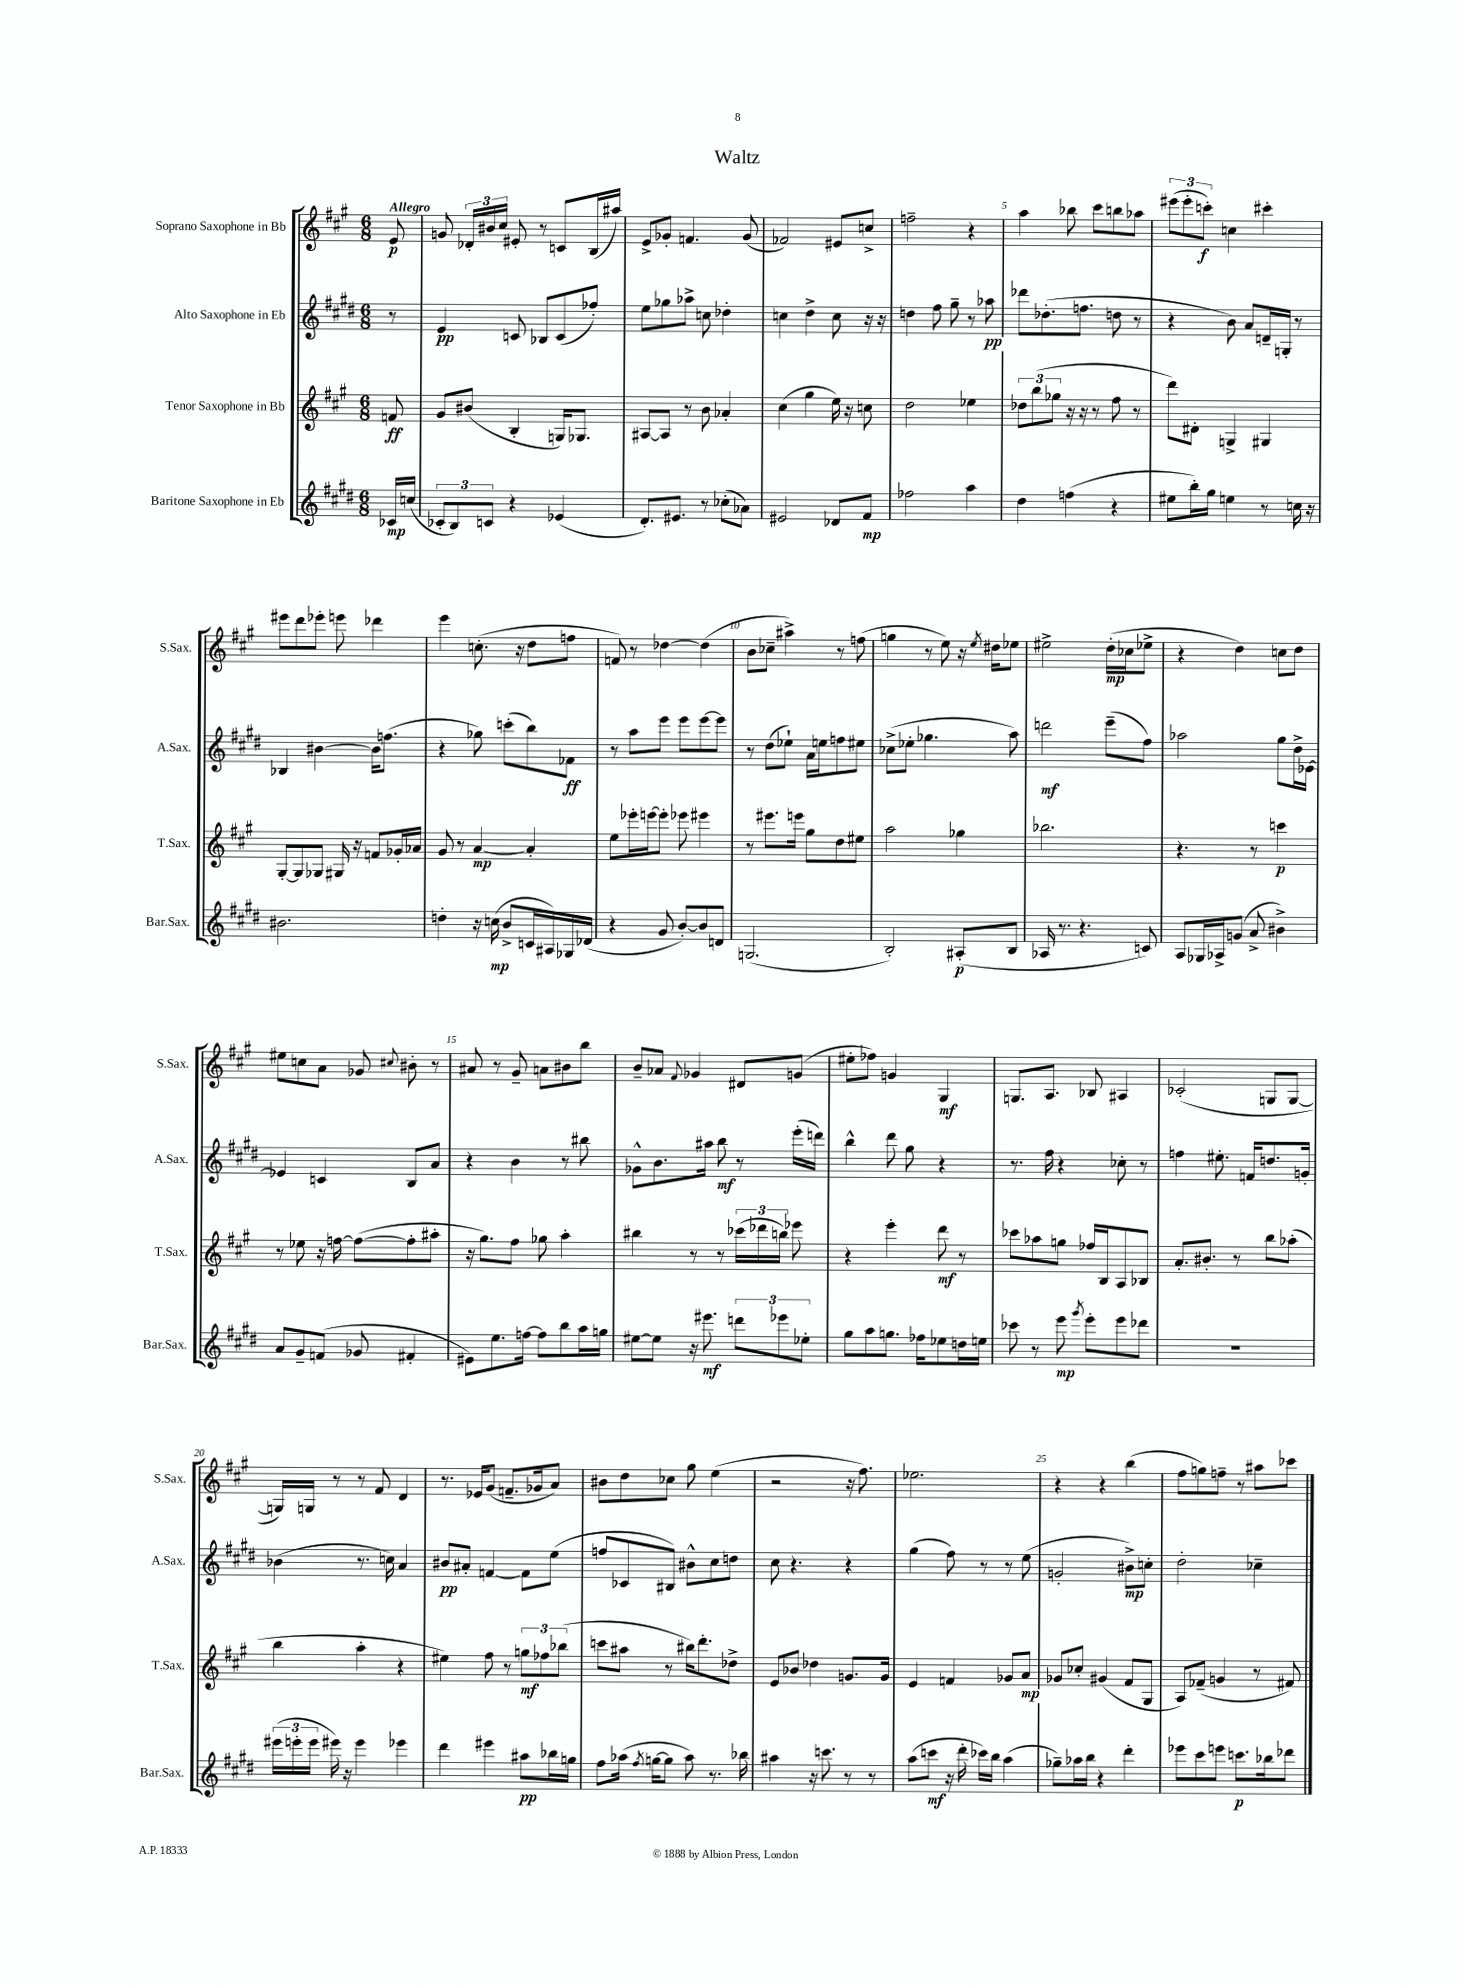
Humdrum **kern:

**kern	**dynam	**kern	**dynam	**kern	**dynam	**kern	**dynam
*part4	*part4	*part3	*part3	*part2	*part2	*part1	*part1
*staff4	*staff4	*staff3	*staff3	*staff2	*staff2	*staff1	*staff1
*I"Baritone Saxophone in Eb	*	*I"Tenor Saxophone in Bb	*	*I"Alto Saxophone in Eb	*	*I"Soprano Saxophone in Bb	*
*I'Bar.Sax.	*	*I'T.Sax.	*	*I'A.Sax.	*	*I'S.Sax.	*
*clefG2	*	*clefG2	*	*clefG2	*	*clefG2	*
*k[f#c#g#d#]	*	*k[f#c#g#]	*	*k[f#c#g#d#]	*	*k[f#c#g#]	*
*M6/8	*	*M6/8	*	*M6/8	*	*M6/8	*
=	=	=	=	=	=	=	=
!	!	!	!	!	!	!LO:TX:a:B:t=Allegro	!
16c-X/LL	mp	8fn/	ff	8r	.	8e/	p
(16ccn/JJ	.	.	.	.	.	.	.
=1	=1	=1	=1	=1	=1	=1	=1
12c-X'/L	.	8g#/L	.	4e/	pp	8gn/	.
12B/)	.	.	.	.	.	.	.
.	.	(8b#X/J	.	.	.	24d-X'/LL	.
12cn/J	.	.	.	.	.	24b#X/	.
.	.	.	.	.	.	24cc#/JJ	.
4r	.	4B'/	.	8cn/	.	8e#X'/	.
.	.	.	.	8B-X/L	.	8r	.
(4e-X/	.	16Gn/KL)	.	(8c/	.	8cn/L	.
.	.	8.G-X/J	.	.	.	.	.
.	.	.	.	8ff-X'/J)	.	(16B/L	.
.	.	.	.	.	.	16aa#X/JJ)	.
=2	=2	=2	=2	=2	=2	=2	=2
8.d#'/L)	.	[8A#X/L	.	8ee\L	.	8e^/L	.
.	.	8A#/J]	.	8gg-X\	.	8g-X'/J	.
8.e#X/J	.	.	.	.	.	.	.
.	.	8r	.	8aa-X^\J	.	4.fn/	.
8r	.	8b\	.	8ccn\	.	.	.
(8cc-X'\L	.	4a-X'/	.	4dd-X'\	.	.	.
8a-X\J)	.	.	.	.	.	(8g-/	.
=3	=3	=3	=3	=3	=3	=3	=3
2e#X/	.	(4cc#\	.	4ccn\	.	2f-X/)	.
.	.	4gg#\	.	4dd#^\	.	.	.
8d-X/L	.	16ee\)	.	8cc\	.	8e#X/L	.
.	.	16r	.	.	.	.	.
8f#/J	mp	8ccn\	.	16r	.	8ccn^/J	.
.	.	.	.	16r	.	.	.
=4	=4	=4	=4	=4	=4	=4	=4
2ff-X\	.	2dd\	.	4ddn\	.	2ffn~\	.
.	.	.	.	8ff#\	.	.	.
.	.	.	.	8gg#~\	.	.	.
4aa\	.	4ee-X\	.	8r	.	4r	.
.	.	.	.	8aa-X\	pp	.	.
=5	=5	=5	=5	=5	=5	=5	=5
4dd#\	.	12dd-X\L	.	8ddd-X\L	.	4aa\	.
.	.	(12bb\	.	.	.	.	.
.	.	.	.	(8.dd-X'\	.	.	.
.	.	12gg-X\J	.	.	.	.	.
(4ffn\	.	16r	.	.	.	8bb-X\	.
.	.	16r	.	8.ffn\J	.	.	.
.	.	8r	.	.	.	8ccc#\L	.
4r	.	8ff#\	.	8ddn\	.	8bbn\	.
.	.	8r	.	8r	.	8aa-X\J	.
=6	=6	=6	=6	=6	=6	=6	=6
8ee#X\L	.	8ddd\L)	.	4r	.	(12eee#X\L	.
.	.	.	.	.	.	12eee#'\	.
16bb'\L)	.	8d#X'\J	.	.	.	.	.
.	.	.	.	.	.	12cccn'\J)	f
16gg#\JJ	.	.	.	.	.	.	.
4een\	.	4Gn^/	.	8b\)	.	4ccn\	.
.	.	.	.	8a/L	.	.	.
8r	.	4G#X/	.	16dn~/L	.	4ccc#X'\	.
.	.	.	.	16Gn'/JJ	.	.	.
16ccn\	.	.	.	8r	.	.	.
16r	.	.	.	.	.	.	.
!!LO:LB:g=z
=7	=7	=7	=7	=7	=7	=7	=7
2.b#X\	.	[8G#'/L	.	4B-X/	.	8eee#X\L	.
.	.	8G#/]	.	.	.	8ddd\	.
.	.	8G-X/J	.	[4b#X\	.	8eee-X'\J	.
.	.	16G#X/	.	.	.	8eeen\	.
.	.	16r	.	.	.	.	.
.	.	8fn/L	.	16b#\KL]	.	4ddd-X\	.
.	.	.	.	(8.ffn\J	.	.	.
.	.	16g-X'/L	.	.	.	.	.
.	.	16a-X/JJ	.	.	.	.	.
=8	=8	=8	=8	=8	=8	=8	=8
4ddn'\	.	8g#/	.	4r	.	4eee\	.
.	.	8r	.	.	.	.	.
16r	.	[4a/	mp	8gg-X\)	.	(8.ccn'\	.
(16ccn\	mp	.	.	.	.	.	.
8b^/L	.	.	.	(8cccn'\L	.	.	.
.	.	.	.	.	.	16r	.
16cn/L	.	4a'/]	.	8bb\)	.	8dd\L	.
16A#X/)	.	.	.	.	.	.	.
16G-X/	.	.	.	8f-X\J	ff	8ffn\J	.
(16d-X/JJ	.	.	.	.	.	.	.
=9	=9	=9	=9	=9	=9	=9	=9
4r	.	8ee\L	.	8r	.	8fn/)	.
.	.	16eee-X'\L	.	8aa\L	.	8r	.
.	.	[16eeen\J	.	.	.	.	.
8g#/	.	8eee'\J]	.	8eee\J	.	[4dd-X\	.
[8b'/L)	.	8eee-X\	.	8eee\L	.	.	.
8b/]	.	4eee#X\	.	[8eee\	.	(4dd-\]	.
8dn/J	.	.	.	8eee\J]	.	.	.
=10	=10	=10	=10	=10	=10	=10	=10
(2.Gn/	.	8r	.	8r	.	8b\L	.
.	.	8.eee#X\L	.	(8dd#\L	.	8cc-X~\J	.
.	.	.	.	8ee-X`\J)	.	4aa#X^\)	.
.	.	16eeen\Jk	.	.	.	.	.
.	.	8gg#\L	.	16a\LL	.	.	.
.	.	.	.	16een\J	.	.	.
.	.	8dd\	.	8ffn\	.	8r	.
.	.	8ee#X\J	.	8ee#X\J	.	(8ffn\	.
=11	=11	=11	=11	=11	=11	=11	=11
2B'/)	.	2aa\	.	(8cc-X^\L	.	4ggn\	.
.	.	.	.	8ee-X'\J	.	.	.
.	.	.	.	4.gg-X\	.	8r	.
.	.	.	.	.	.	8ee\)	.
(8A#X'/L	p	4gg-X\	.	.	.	16r	.
.	.	.	.	.	.	8qee/	.
.	.	.	.	.	.	16dd#X\KL	.
8B/J	.	.	.	8aa\)	.	8ee-X\J	.
=12	=12	=12	=12	=12	=12	=12	=12
16A-X/	.	2.bb-X\	.	2dddn\	mf	2ee#X^\	.
8.r	.	.	.	.	.	.	.
4.r	.	.	.	.	.	.	.
.	.	.	.	(8eee~\L	.	(16dd'\LL	mp
.	.	.	.	.	.	16cc-X\J	.
8cn/)	.	.	.	8ff#\J)	.	8ee-X^\J	.
=13	=13	=13	=13	=13	=13	=13	=13
8A/L	.	4.r	.	2aa-X\	.	4r	.
16G-X/L	.	.	.	.	.	.	.
16A-X^/J	.	.	.	.	.	.	.
(8gn/J	.	.	.	.	.	4dd\)	.
8a^/	.	8r	.	.	.	.	.
4b#X^\)	.	4cccn\	p	8gg#\L	.	8ccn\L	.
.	.	.	.	16dd#^\L	.	8dd\J	.
.	.	.	.	[16e-X\JJ	.	.	.
!!LO:LB:g=z
=14	=14	=14	=14	=14	=14	=14	=14
8a/L	.	8r	.	4e-X/]	.	8ee#X\L	.
8g#~/	.	8ee-X\	.	.	.	8ccn\	.
(8fn/J	.	16r	.	4cn/	.	8a\J	.
.	.	[16ffn\	.	.	.	.	.
8g-X/	.	(8ff\L_	.	.	.	8g-X/	.
.	.	.	.	.	.	8qqcc#X/	.
4f#X'/	.	8ff'\]	.	8B/L	.	8b#X'\	.
.	.	8aa#X'\J	.	8a/J	.	8r	.
=15	=15	=15	=15	=15	=15	=15	=15
8e#X\L)	.	16r	.	4r	.	8a#X/	.
.	.	8.gg#\L)	.	.	.	.	.
8.ee\	.	.	.	.	.	8r	.
.	.	8ff#\J	.	4b\	.	8g#~/	.
[16ffn\Jk	.	.	.	.	.	.	.
8ff\L]	.	8gg-X\	.	.	.	8an\L	.
8bb\	.	4aa'\	.	8r	.	8b#X\	.
16aa\L	.	.	.	8bb#X\	.	8bb\J	.
16ggn\JJ	.	.	.	.	.	.	.
=16	=16	=16	=16	=16	=16	=16	=16
[8ee#X\L	.	4bb#X\	.	8g-X^^\L	.	8b~/L	.
8ee#\J]	.	.	.	8.b\	.	8a-X/J	.
.	.	.	.	.	.	8qqf#/	.
16r	.	8r	.	.	.	4g-X/	.
8.eee#X\	mf	.	.	16aa#X\Jk	.	.	.
.	.	8r	.	8bb\	mf	.	.
12dddn\L	.	(24ccc-X\LL	.	8r	.	8d#X/L	.
.	.	24ddd-X\	.	.	.	.	.
12eee-X\	.	24bbn\JJ)	.	.	.	.	.
.	.	8eee-X\	.	(16eee'\LL	.	(8gn/J	.
12ee-X'\J	.	.	.	.	.	.	.
.	.	.	.	16dddn\JJ)	.	.	.
=17	=17	=17	=17	=17	=17	=17	=17
8gg#\L	.	4r	.	4bb^^\	.	8ee#X'\L	.
8aa\	.	.	.	.	.	8ff-X\J)	.
8.ggn\J	.	4eee'\	.	8ddd#\	.	4gn/	.
.	.	.	.	8gg#\	.	.	.
16ff-X\KL	.	.	.	.	.	.	.
8ee-X\	.	8ddd\	mf	4r	.	4G#/	mf
16ddn\L	.	8r	.	.	.	.	.
16een\JJ	.	.	.	.	.	.	.
=18	=18	=18	=18	=18	=18	=18	=18
8ccc-X\	.	8ccc-X\L	.	8.r	.	8.Gn/L	.
8r	.	8aa-X\	.	.	.	.	.
.	.	.	.	16ff#\	.	8.A/J	.
8eee\	mp	8ggn\J	.	4r	.	.	.
8qggg#/	.	.	.	.	.	.	.
8eee'\L	.	16ff-X/LL	.	.	.	8B-X/	.
.	.	16B/J	.	.	.	.	.
8eee\	.	8A/	.	8cc-X'\	.	4A#X/	.
8ddd-X\J	.	8B-X/J	.	8r	.	.	.
=19	=19	=19	=19	=19	=19	=19	=19
2.r	.	8.a'/L	.	4ffn\	.	(2c-X'/	.
.	.	8.b#X'/J	.	.	.	.	.
.	.	.	.	8.ee#X'\	.	.	.
.	.	8r	.	.	.	.	.
.	.	.	.	16fn/KL	.	.	.
.	.	8bb\L	.	8.ddn/	.	8Gn/L	.
.	.	(8aa-X'\J	.	.	.	[8G/J	.
.	.	.	.	16gn'/Jk	.	.	.
!!LO:LB:g=z
=20	=20	=20	=20	=20	=20	=20	=20
(24eee#X\LL	.	4bb\	.	(4b-X\	.	16Gn/LL])	.
24eeen'\	.	.	.	.	.	.	.
.	.	.	.	.	.	16Gn/JJ	.
24eee\JJ	.	.	.	.	.	.	.
16eee#X\)	.	.	.	.	.	8r	.
16r	.	.	.	.	.	.	.
4eee#\	.	4aa'\	.	8.r	.	8r	.
.	.	.	.	.	.	8f#/	.
.	.	.	.	16ccn\)	.	.	.
4eee-X\	.	4r	.	4a/	.	4d/	.
=21	=21	=21	=21	=21	=21	=21	=21
4ddd#\	.	4ee#X\)	.	8b#X/L	pp	8.r	.
.	.	.	.	8a#X'/J	.	.	.
.	.	.	.	.	.	16e-X/KL	.
4eee#X\	.	8ff#\	.	[4fn/	.	(8g#/J	.
.	.	8r	.	.	.	8.fn~/L	.
8aa#X\L	pp	12ggn\L	mf	8f\L]	.	.	.
.	.	.	.	.	.	16g-X/k	.
.	.	12ff-X\	.	.	.	.	.
16bb-X\L	.	.	.	(8ee\J	.	8a/J)	.
.	.	(12bb-X\J	.	.	.	.	.
16ggn\JJ	.	.	.	.	.	.	.
=22	=22	=22	=22	=22	=22	=22	=22
8ff#\L	.	8cccn\L	.	8ffn/L	.	8b#X\L	.
(16aa-X\Jk	.	8aa#X\J	.	8c-X/	.	8dd\	.
8qff#/	.	.	.	.	.	.	.
[16ggn\KL	.	.	.	.	.	.	.
8gg\J]	.	8r	.	8B#X/J)	.	8cc-X\J	.
8aa-\)	.	16bb#X\KL)	.	8b#X^^\L	.	8gg#\	.
.	.	8.ddd'\	.	.	.	.	.
8.r	.	.	.	8cc#\	.	(4ee\	.
.	.	8dd-X^\J	.	8ddn\J	.	.	.
16bb-X\	.	.	.	.	.	.	.
=23	=23	=23	=23	=23	=23	=23	=23
4aa#X\	.	8e/L	.	8cc#\	.	2r	.
.	.	8b-X/J	.	4.r	.	.	.
16r	.	4dd-X\	.	.	.	.	.
8.cccn\	.	.	.	.	.	.	.
8r	.	8.gn/L	.	4r	.	16r	.
.	.	.	.	.	.	8.ff#\)	.
8r	.	.	.	.	.	.	.
.	.	16g/Jk	.	.	.	.	.
=24	=24	=24	=24	=24	=24	=24	=24
(8aa\L	.	4e/	.	(4gg#\	.	2.ee-X\	.
8cccn\J	mf	.	.	.	.	.	.
16r	.	4fn/	.	8ff#\)	.	.	.
16ddd#'\	.	.	.	.	.	.	.
16ccc-X\LL)	.	.	.	8r	.	.	.
16bb\JJ	.	.	.	.	.	.	.
(4aa\	.	8g-X/L	.	8r	.	.	.
.	.	8a/J	mp	(8ee\	.	.	.
=25	=25	=25	=25	=25	=25	=25	=25
8gg-X~\L)	.	8g-X/L	.	2gn'/	.	4r	.
16aa-X\L	.	8cc-X'/J	.	.	.	.	.
16bb\JJ	.	.	.	.	.	.	.
4r	.	(4g#X/	.	.	.	4r	.
4ddd#'\	.	8f#/L	.	8b#X^\L)	mp	(4bb\	.
.	.	8G#/J	.	8ccn'\J	.	.	.
=26	=26	=26	=26	=26	=26	=26	=26
8eee-X\L	.	8A/L)	.	2dd#'\	.	8ff#\L	.
8ccc#\	.	(8f-X~/J	.	.	.	8ggn\)	.
8eeen\J	.	4gn/	.	.	.	8ffn~\J	.
8.cccn\L	p	.	.	.	.	8r	.
.	.	8r	.	4cc-X~\	.	8aa#X\L	.
16bb-X\k	.	.	.	.	.	.	.
8ddd-X\J	.	8f#X/)	.	.	.	8ccc-X\J	.
==	==	==	==	==	==	==	==
*-	*-	*-	*-	*-	*-	*-	*-
